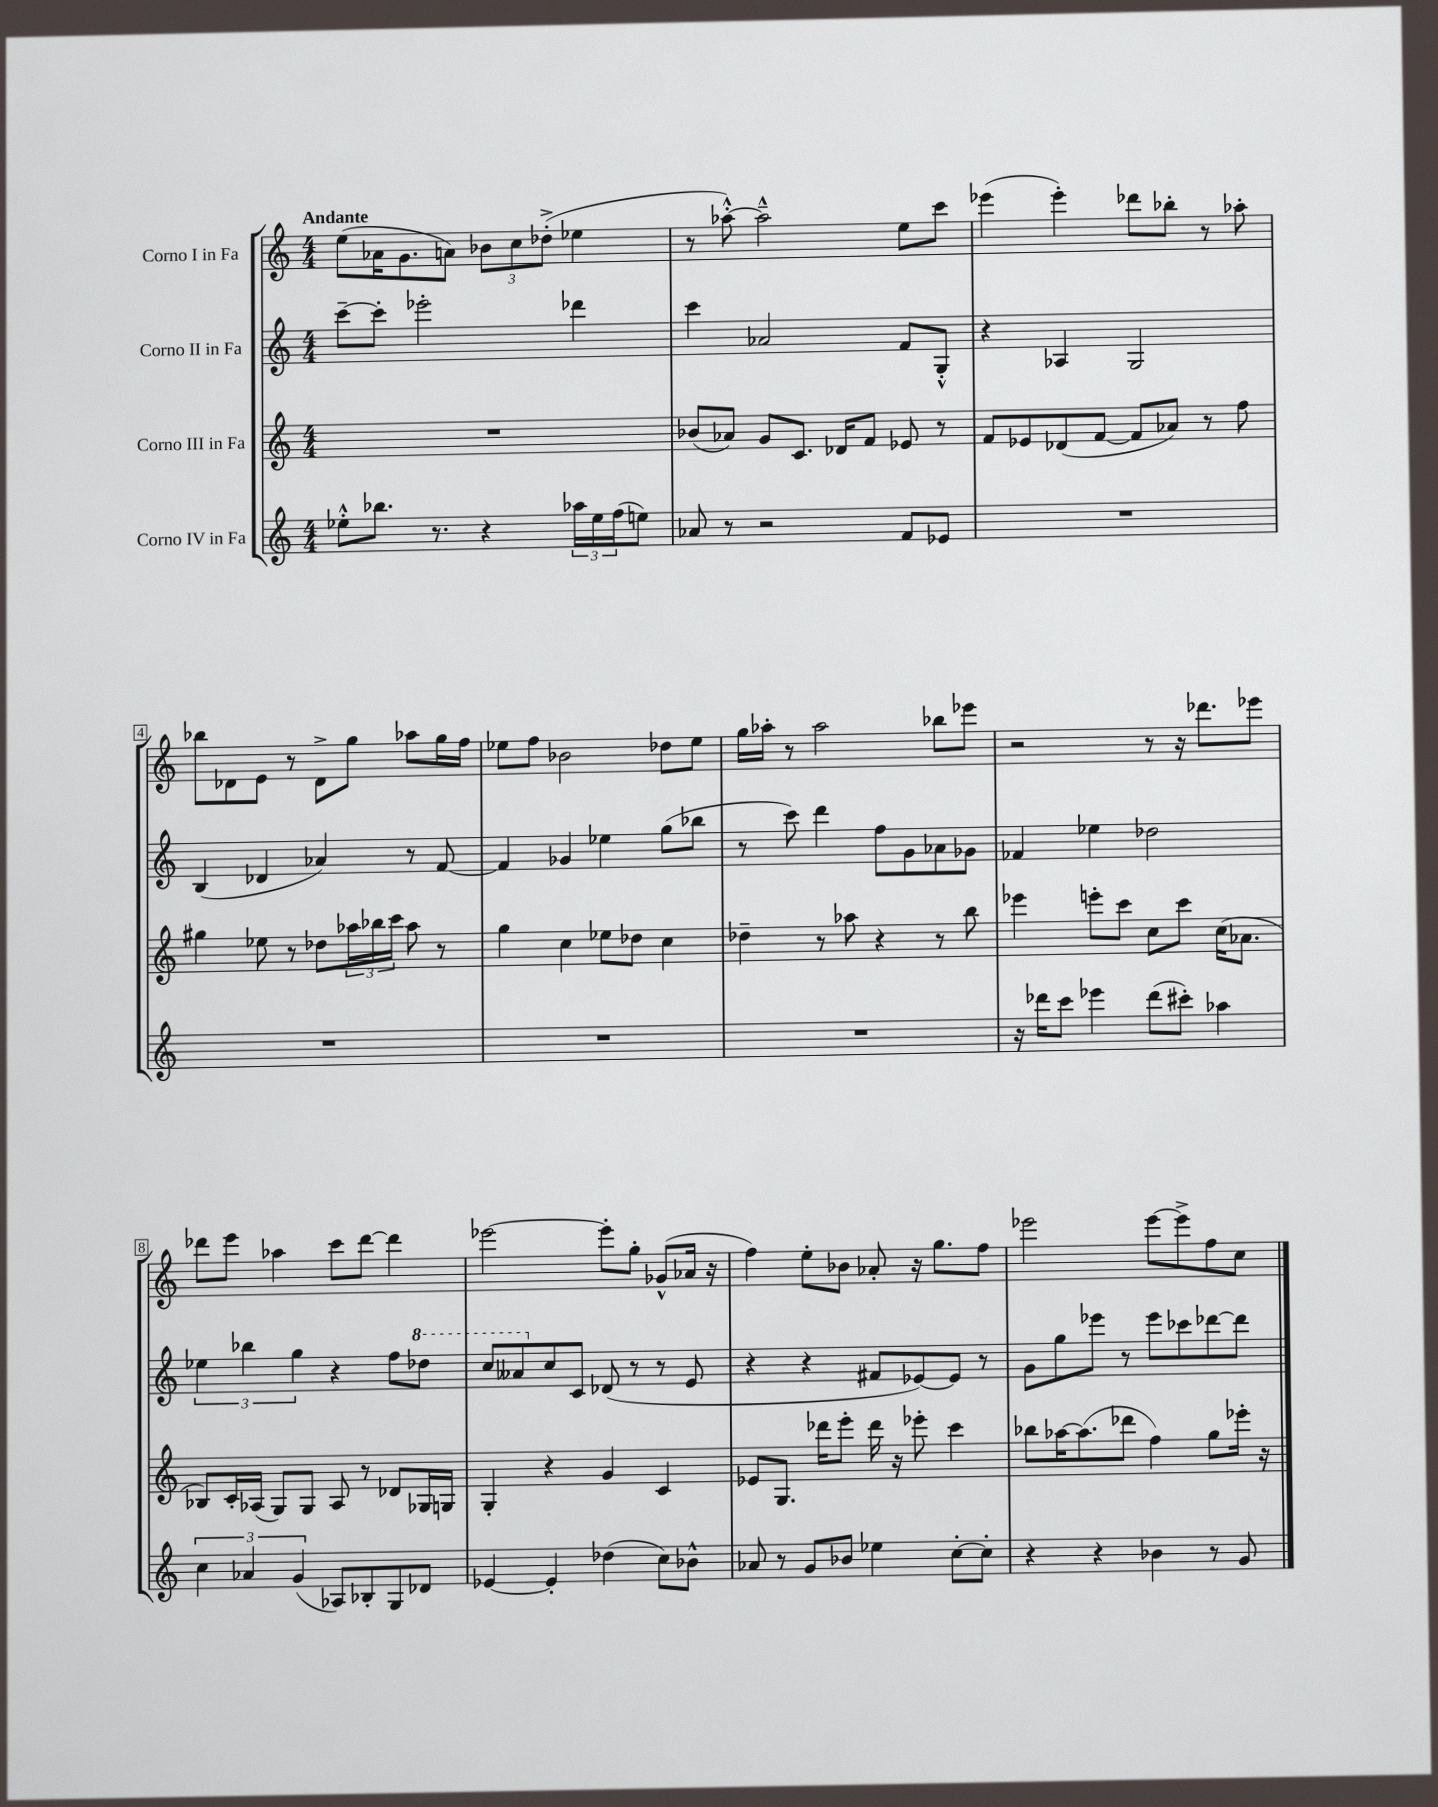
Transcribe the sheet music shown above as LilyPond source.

<<
\new StaffGroup <<
\new Staff = "s0" \with { instrumentName = "Corno I in Fa" } {
    \clef treble \key c \major \numericTimeSignature \time 4/4 \tempo "Andante"
    e''8( aes'16 g'8. a'8) \tuplet 3/2 { bes'8 c''8 des''8-.->( } ees''4 |
    r8 aes''8~-.-^) aes''2---^ e''8 c'''8 |
    ees'''4( ees'''4-.) des'''8 bes''8-. r8 aes''8-. |
    bes''8 des'8 e'8 r8 des'8-> g''8 aes''8 g''16 f''16 |
    ees''8 f''8 bes'2 des''8 ees''8 |
    g''16 aes''16-. r8 aes''2 bes''8 ees'''8 |
    r2 r8 r16 des'''8. ees'''8 |
    des'''8 e'''8 aes''4 c'''8 des'''8~ des'''4 |
    ees'''2~ ees'''8-. g''8-. ges'8-^( aes'16 r16 |
    f''4) e''8-. bes'8 aes'8-. r16 g''8. f''8 |
    ees'''2 ees'''8~ ees'''8-> f''8 c''8 \bar "|." |
}
\new Staff = "s1" \with { instrumentName = "Corno II in Fa" } {
    \clef treble \key c \major \numericTimeSignature \time 4/4
    c'''8~-- c'''8-. ees'''2-. des'''4 |
    c'''4 aes'2 f'8 g8-.-^ |
    r4 aes4 g2 |
    b4( des'4 aes'4) r8 f'8~ |
    f'4 ges'4 ees''4 g''8( bes''8 |
    r8 c'''8) d'''4 f''8 g'8 aes'8 ges'8 |
    fes'4 ees''4 des''2 |
    \tuplet 3/2 { ees''4 bes''4 g''4 } r4 f''8 \ottava #1 des'''8 |
    c'''8 aeses''8 \ottava #0 c''8 c'8 des'8( r8 r8 e'8 |
    r4 r4 fis'8 ees'8~) ees'8 r8 |
    g'8 g''8 ees'''8 r8 ees'''8 ces'''8 des'''8~ des'''8 \bar "|." |
}
\new Staff = "s2" \with { instrumentName = "Corno III in Fa" } {
    \clef treble \key c \major \numericTimeSignature \time 4/4
    R1 |
    bes'8( aes'8) g'8 c'8. des'16 f'8 ees'8 r8 |
    f'8 ees'8 des'8( f'8~ f'8 aes'8) r8 f''8 |
    gis''4 ees''8 r8 des''8 \tuplet 3/2 { aes''16 bes''16 c'''16 } aes''8 r8 |
    g''4 c''4 ees''8 des''8 c''4 |
    des''4-- r8 aes''8 r4 r8 b''8 |
    ees'''4 e'''8-. c'''8 c''8 c'''8 c''16( aes'8. |
    bes8) c'16-. aes16( g8) g8 aes8 r8 des'8 ges16 g16 |
    g4-. r4 g'4 c'4 |
    ees'8 g8. des'''16 e'''8-. des'''16 r16 ees'''8-. c'''4 |
    bes''8 aes''16~ aes''8.( des'''8 f''4) g''8 ees'''16-. r16 \bar "|." |
}
\new Staff = "s3" \with { instrumentName = "Corno IV in Fa" } {
    \clef treble \key c \major \numericTimeSignature \time 4/4
    ees''8-.-^ bes''8. r8. r4 \tuplet 3/2 { aes''16 ees''16 f''16( } e''8) |
    aes'8 r8 r2 f'8 ees'8 |
    R1 |
    R1 |
    R1 |
    R1 |
    r16 des'''16 c'''8 ees'''4 des'''8( cis'''8-.) aes''4 |
    \tuplet 3/2 { c''4 aes'4 g'4( } aes8) bes8-. g8 des'8 |
    ees'4~ ees'4-. des''4( c''8) bes'8-^ |
    aes'8 r8 g'8 bes'8 ees''4 c''8~-. c''8-. |
    r4 r4 bes'4 r8 g'8 \bar "|." |
}
>>
>>
\layout { \context { \Score \override BarNumber.stencil = #(make-stencil-boxer 0.1 0.3 ly:text-interface::print) } }
